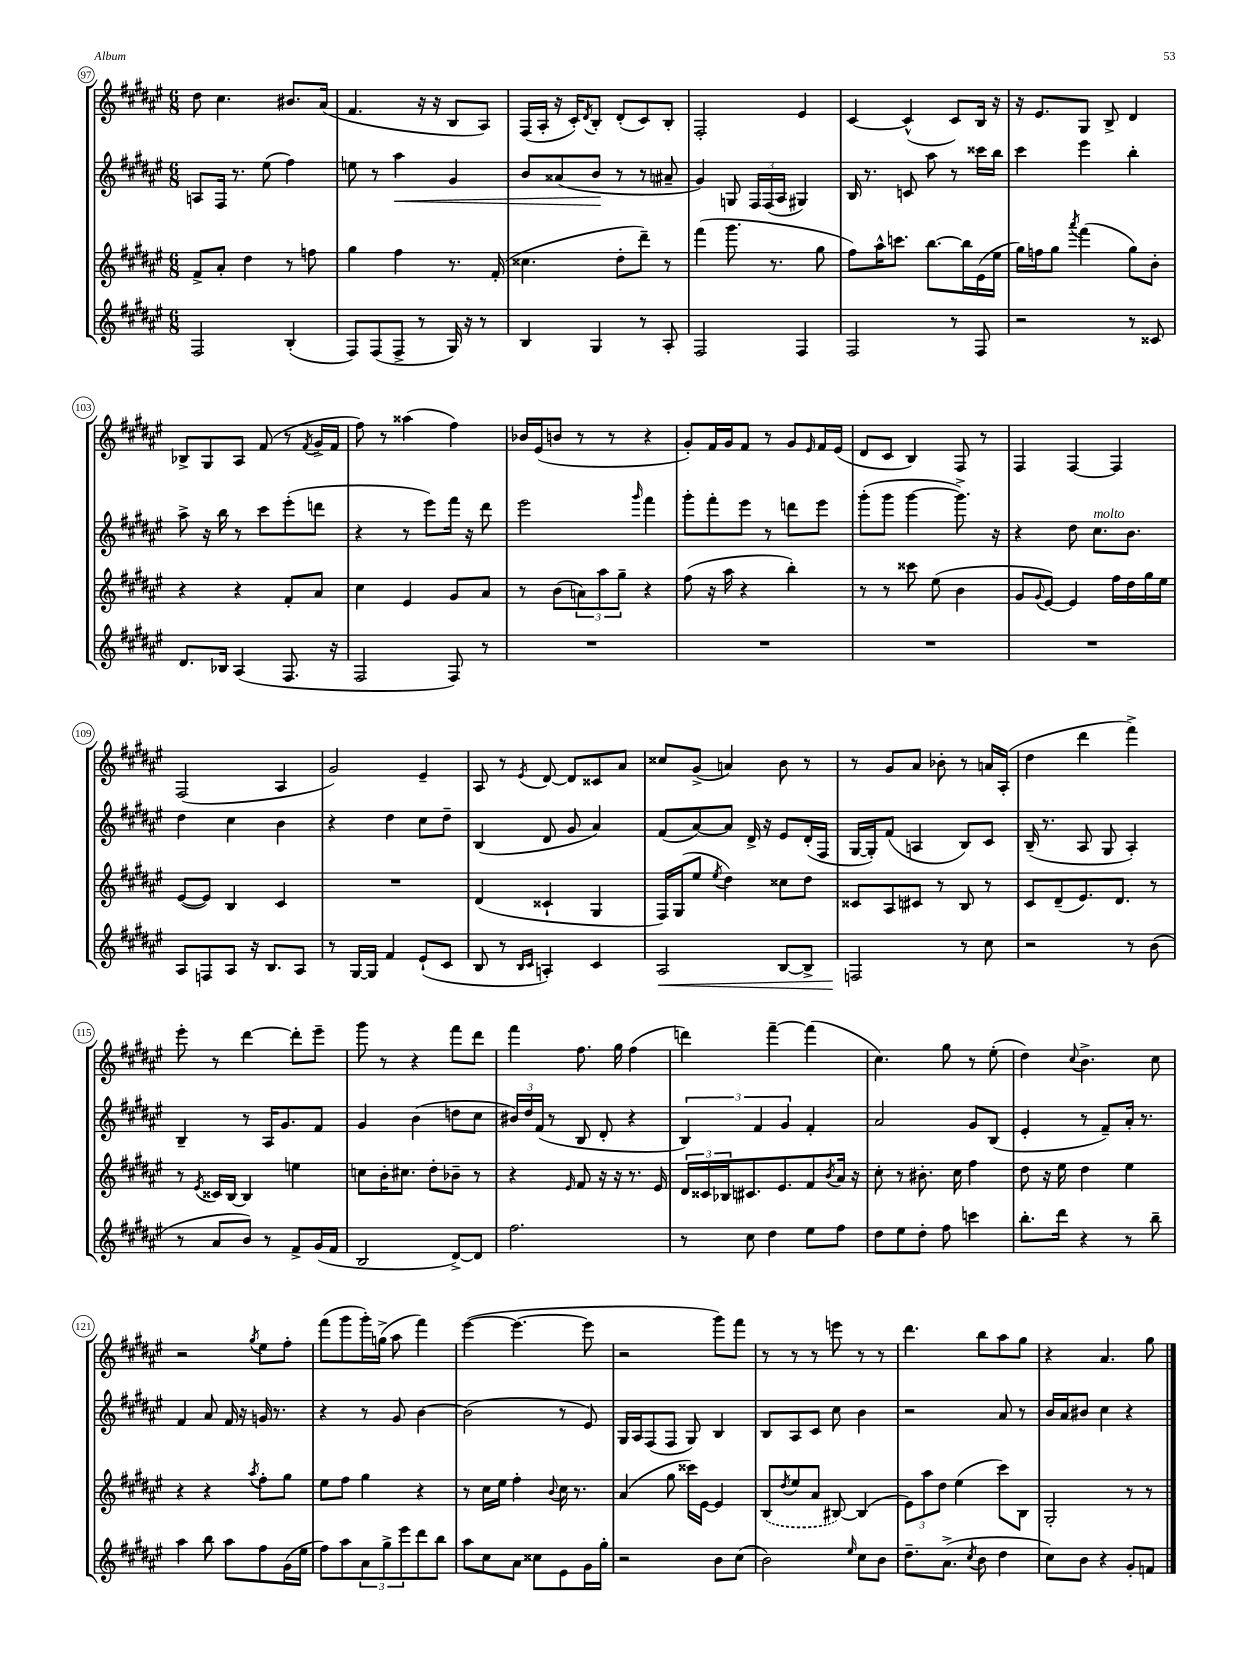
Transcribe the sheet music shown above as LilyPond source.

<<
\new StaffGroup <<
\new Staff = "s0" {
    \clef treble \key fis \major \numericTimeSignature \time 6/8
    dis''8 cis''4. bis'8. ais'16( |
    fis'4. r16 r16 b8 ais8) |
    fis16( ais16-. r16 cis'16-.) \acciaccatura { dis'8 } b8-. dis'8-.( cis'8) b8-. |
    fis2-. eis'4 |
    cis'4~ cis'4-^( cis'8) b16 r16 |
    r16 eis'8. gis8 b8-> dis'4 |
    bes8-> gis8 ais8 fis'8( r8 \acciaccatura { fis'8 } gis'16-> fis'16 |
    fis''8) r8 aisis''4( fis''4) |
    bes'16 eis'16( b'8 r8 r8 r4 |
    gis'8-.) fis'16 gis'16 fis'8 r8 gis'8 \grace { eis'16 } fis'16 eis'16( |
    dis'8 cis'8 b4) fis8 r8 |
    fis4 fis4~ fis4 |
    fis2( ais4 |
    gis'2) eis'4-- |
    ais8 r8 \acciaccatura { eis'8 } dis'8~ dis'8 cisis'8 ais'8 |
    cisis''8 gis'8->( a'4) b'8 r8 |
    r8 gis'8 ais'8 bes'8-. r8 a'16 ais16-.( |
    dis''4 dis'''4 fis'''4->) |
    eis'''8-. r8 dis'''4~ dis'''8-. eis'''8-- |
    gis'''8 r8 r4 fis'''8 dis'''8 |
    fis'''4 fis''8. gis''16 fis''4( |
    d'''4) fis'''4~-- fis'''4( |
    cis''4.) gis''8 r8 eis''8-.( |
    dis''4) \appoggiatura { cis''8 } b'4.-> cis''8 |
    r2 \acciaccatura { gis''8 } eis''8 fis''8-. |
    fis'''8( gis'''8 gis'''16-.) g''16->( ais''8 fis'''4) |
    eis'''4~( eis'''4.~ eis'''8 |
    r2 gis'''8) fis'''8 |
    r8 r8 r8 e'''8 r8 r8 |
    dis'''4. b''8 ais''8 gis''8 |
    r4 ais'4. gis''8 \bar "|." |
}
\new Staff = "s1" {
    \clef treble \key fis \major \numericTimeSignature \time 6/8
    a8 fis16 r8. eis''8( fis''4) |
    e''8 r8 ais''4\< gis'4 |
    b'8 aisis'8( b'8\! r8 r8 ais'8-- |
    gis'4) g8 \tuplet 3/2 { fis16 fis16( ais16 } gis4) |
    b16 r8. c'8 ais''8 r8 cisis'''16 b''16 |
    cis'''4 eis'''4 b''4-. |
    ais''8-> r16 b''16 r8 cis'''8 eis'''8-.( d'''8 |
    r4 r8 eis'''8) fis'''16 r16 dis'''8 |
    eis'''2 \grace { gis'''16 } fis'''4 |
    gis'''8-. fis'''8-. eis'''8 r8 d'''8 eis'''8 |
    gis'''8-.( gis'''8 gis'''4~ gis'''8.->) r16 |
    r4 dis''8 cis''8.^\markup { \italic "molto" } b'8. |
    dis''4 cis''4 b'4 |
    r4 dis''4 cis''8 dis''8-- |
    b4( dis'8 gis'8 ais'4) |
    fis'8( ais'8~) ais'8 dis'16-> r16 eis'8 dis'16-.( fis16 |
    gis16~ gis16-.) fis'8( a4 b8) cis'8 |
    b16--( r8. ais8 gis8 ais4-.) |
    b4-- r8 ais16 gis'8. fis'8 |
    gis'4 b'4( d''8 cis''8 |
    \tuplet 3/2 { bis'16) dis''16 fis'16( } r8 b8 dis'8-. r4 |
    \tuplet 3/2 { b4) fis'4 gis'4 } fis'4-. |
    ais'2 gis'8 b8( |
    eis'4-. r8 fis'8--) ais'16-. r8. |
    fis'4 ais'8 fis'16 r16 g'16 r8. |
    r4 r8 gis'8 b'4~ |
    b'2( r8 eis'8) |
    gis16 ais16 fis8( fis8 gis8) b4 |
    b8 ais8 cis'8 cis''8 b'4 |
    r2 ais'8 r8 |
    b'16 ais'16 bis'8 cis''4 r4 \bar "|." |
}
\new Staff = "s2" {
    \clef treble \key fis \major \numericTimeSignature \time 6/8
    fis'8-> ais'8-. dis''4 r8 f''8 |
    gis''4 fis''4 r8. fis'16-.( |
    cisis''4. dis''8-. dis'''8--) r8 |
    fis'''4( gis'''8. r8. gis''8 |
    fis''8) ais''16-^ c'''8. b''8.~ b''16 eis'16( eis''16 |
    gis''16) f''16 gis''8 \acciaccatura { ais'''8 } fis'''4( gis''8) b'8-. |
    r4 r4 fis'8-. ais'8 |
    cis''4 eis'4 gis'8 ais'8 |
    r8 b'8( \tuplet 3/2 { a'8) ais''8 gis''8-- } r4 |
    fis''8( r16 ais''16 r4 b''4-.) |
    r8 r8 cisis'''8 eis''8( b'4 |
    gis'8 \appoggiatura { gis'8 } eis'8~) eis'4 fis''16 dis''16 gis''16 eis''16 |
    eis'8~( eis'8) b4 cis'4 |
    R2. |
    dis'4( cisis'4-! gis4 |
    fis16) gis16( eis''8 \acciaccatura { eis''8 } dis''4) cisis''8 dis''8 |
    cisis'8 ais8 cis'8 r8 b8 r8 |
    cis'8 dis'8--( eis'8.) dis'8. r8 |
    r8 \acciaccatura { eis'8 } cisis'16 b16~ b4 e''4 |
    c''8 b'16-. cis''8. dis''8-. bes'8-- r8 |
    r4 \grace { eis'16 } fis'8 r16 r16 r8. eis'16 |
    \tuplet 3/2 { dis'16 cisis'16 bes16 } cis'8. eis'8. fis'8 \acciaccatura { b'8 } ais'16 r16 |
    cis''8-. r8 bis'8.-. cis''16 fis''4 |
    dis''8 r16 eis''16 dis''4 eis''4 |
    r4 r4 \acciaccatura { ais''8 } fis''8-. gis''8 |
    eis''8 fis''8 gis''4 r4 |
    r8 cis''16 eis''16 fis''4-. \appoggiatura { b'8 } cis''16 r8. |
    ais'4( gis''8 cisis'''16) eis'16~ eis'4 |
    \once \slurDashed b8( \acciaccatura { dis''8 } eis''8 ais'8 bis8~) bis4( |
    \tuplet 3/2 { eis'8) ais''8 dis''8 } eis''4( cis'''8) b8 |
    gis2-. r8 r8 \bar "|." |
}
\new Staff = "s3" {
    \clef treble \key fis \major \numericTimeSignature \time 6/8
    fis2 b4-.( |
    fis8) fis8( fis8-> r8 gis16) r16 r8 |
    b4 gis4 r8 ais8-. |
    fis2 fis4 |
    fis2 r8 fis8 |
    r2 r8 cisis'8 |
    dis'8. bes16 ais4( fis8. r16 |
    fis2 fis8) r8 |
    R2. |
    R2. |
    R2. |
    R2. |
    ais8 f8 ais8 r16 b8. ais8 |
    r8 gis16~ gis16 fis'4 eis'8-!( cis'8 |
    b8 r8 \grace { b16 cis'16 } a4-.) cis'4 |
    ais2\< b8~ b8-> |
    f2\! r8 cis''8 |
    r2 r8 b'8( |
    r8 ais'8 b'8) r8 fis'8-> gis'16( fis'16 |
    b2 dis'8~->) dis'8 |
    fis''2. |
    r8 cis''8 dis''4 eis''8 fis''8 |
    dis''8 eis''8 dis''8-. fis''8 c'''4 |
    b''8.-. dis'''16 r4 r8 b''8-- |
    ais''4 b''8 ais''8 fis''8 gis'16( eis''16 |
    fis''8) ais''8 \tuplet 3/2 { ais'8 gis''8-> eis'''8 } dis'''8 b''8 |
    ais''8 cis''8 ais'8 cisis''8 eis'8 gis'16 gis''16-. |
    r2 b'8 cis''8( |
    b'2) \grace { eis''16 } cis''8 b'8 |
    dis''8.-- ais'8.->( \acciaccatura { cis''8 } b'8 dis''4 |
    cis''8) b'8 r4 gis'8-. f'8 \bar "|." |
}
>>
>>
\layout { \context { \Score currentBarNumber = #97 \override BarNumber.stencil = #(make-stencil-circler 0.1 0.3 ly:text-interface::print) } }
